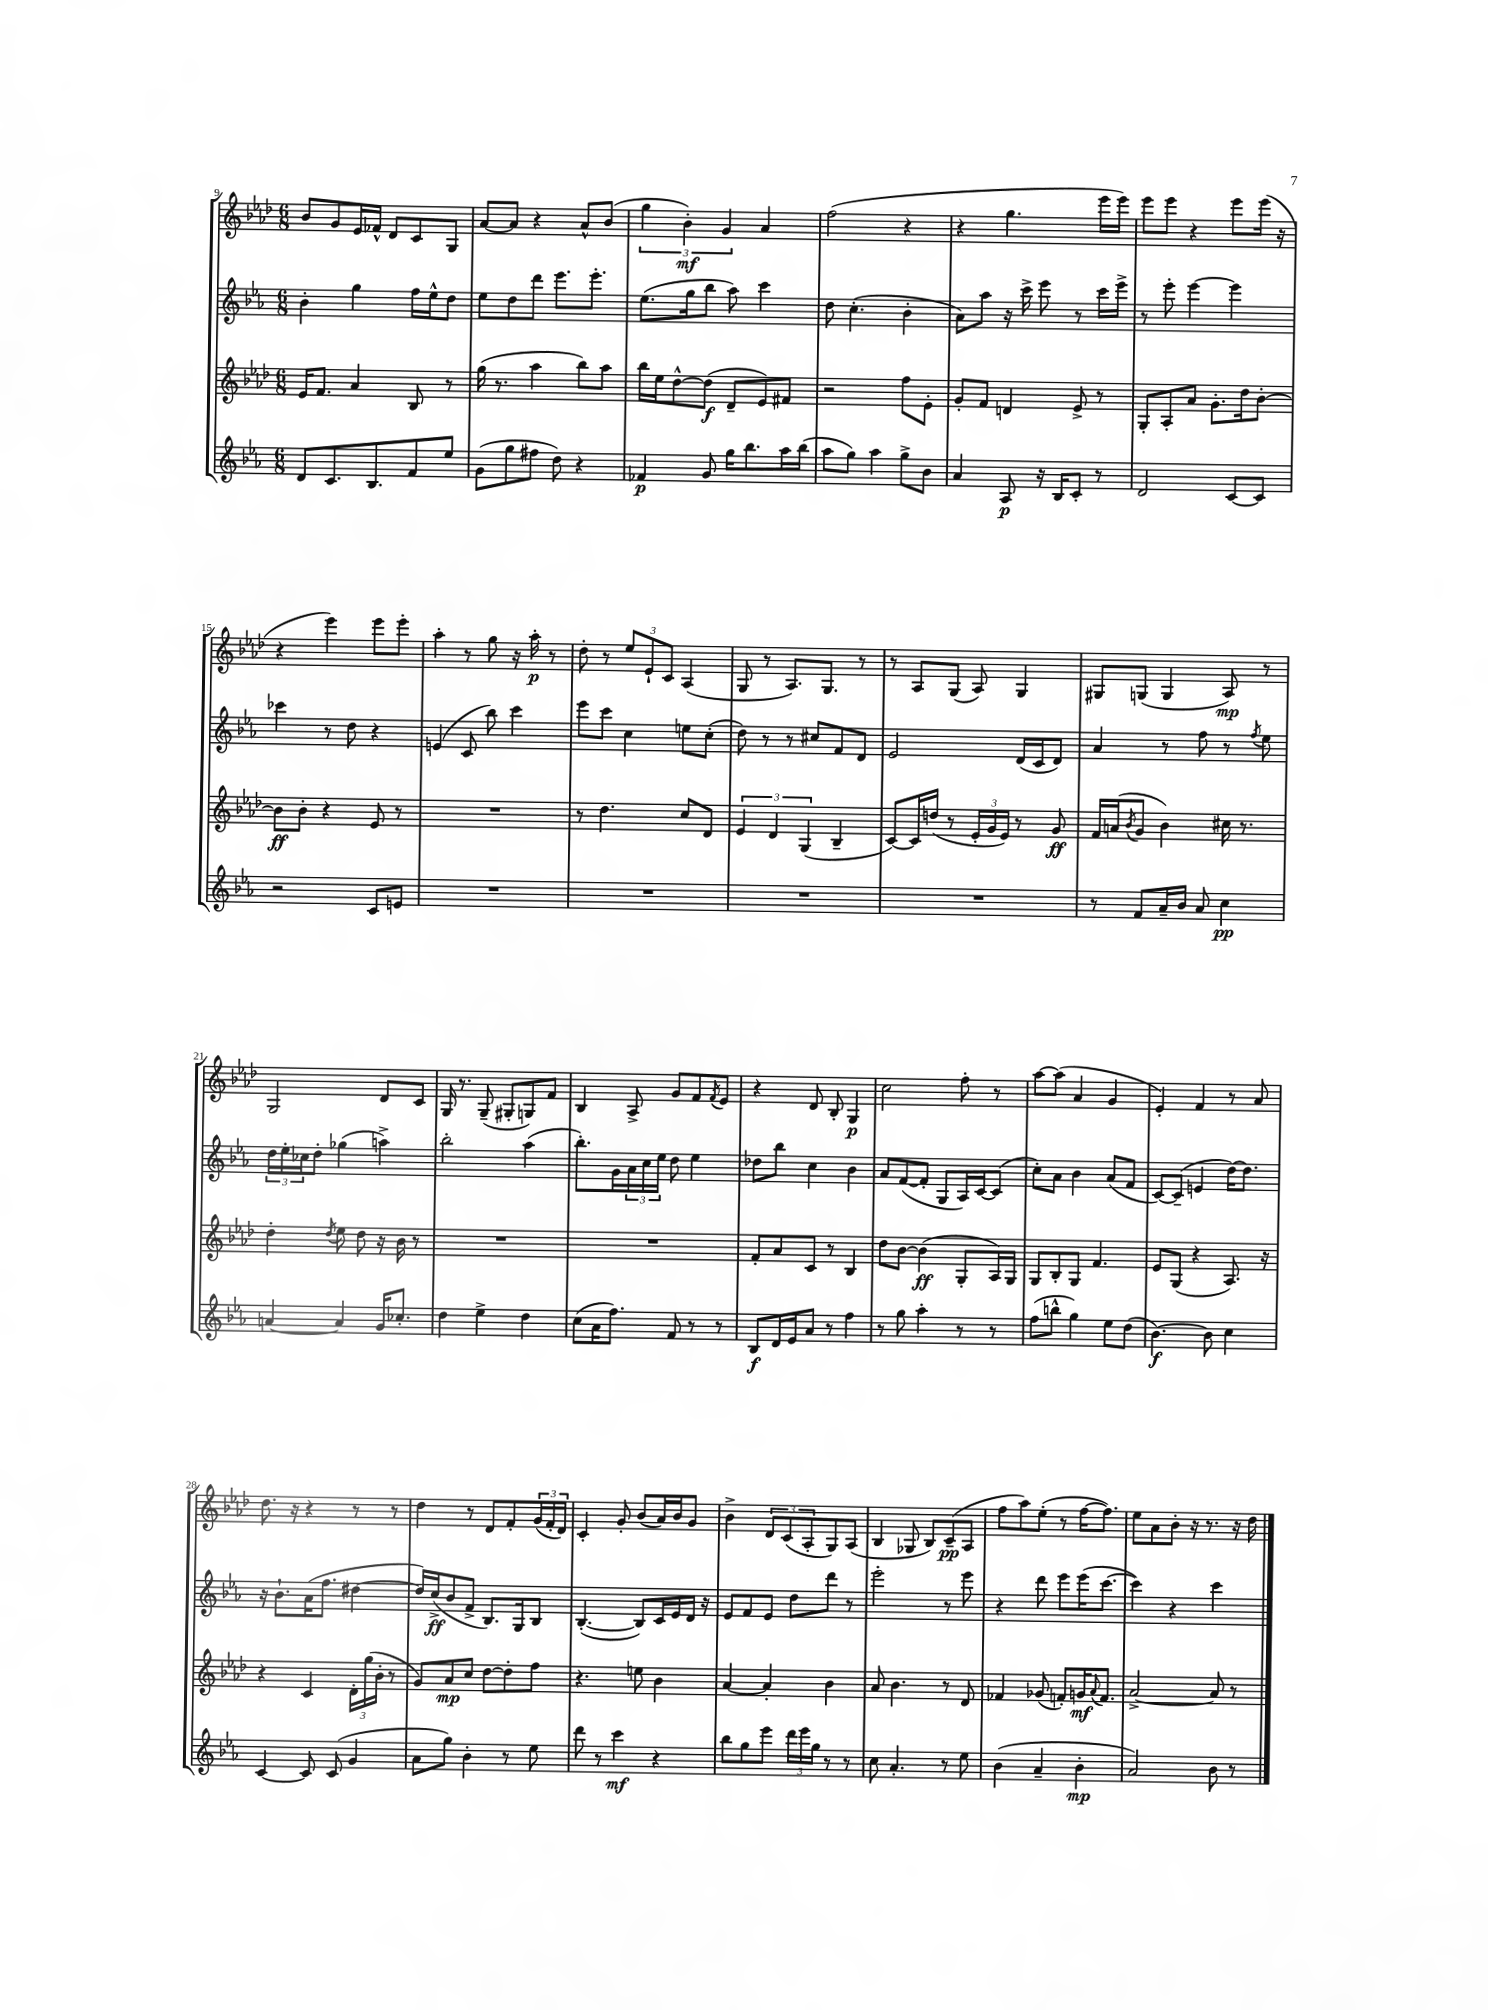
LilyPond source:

<<
\new StaffGroup <<
\new Staff = "s0" {
    \clef treble \key aes \major \numericTimeSignature \time 6/8
    bes'8 g'8 ees'16 fes'16-^ des'8 c'8 g8 |
    aes'8~ aes'8 r4 aes'8-^ bes'8( |
    \tuplet 3/2 { g''4 bes'4-.\mf) g'4 } aes'4 |
    f''2( r4 |
    r4 g''4. ees'''16 ees'''16) |
    ees'''8 ees'''8 r4 ees'''8 ees'''16( r16 |
    r4 ees'''4) ees'''8 ees'''8-. |
    aes''4-. r8 g''8 r16 aes''16-.\p r8 |
    des''8-. r8 \tuplet 3/2 { ees''8 ees'8-! c'8 } aes4( |
    g8 r8 aes8.) g8. r8 |
    r8 aes8 g8( aes8) g4 |
    gis8 g8( g4 aes8\mp) r8 |
    g2 des'8 c'8 |
    g16 r8. g8--( gis8-. g8) f'8 |
    bes4 aes8-> g'8 f'8 \acciaccatura { f'8 } ees'8 |
    r4 des'8 bes8-. g4\p |
    c''2 f''8-. r8 |
    aes''8~ aes''8( aes'4 g'4 |
    ees'4-.) f'4 r8 aes'8 |
    des''8. r16 r4 r8 r8 |
    des''4 r8 des'8 f'8-. \tuplet 3/2 { g'16( f'16-. des'16) } |
    c'4-. g'8-. bes'8( aes'16) bes'16 g'8 |
    bes'4-> \tuplet 3/2 { des'8 c'8( aes8-. } g8) aes8( |
    bes4 ges8 bes8) c'8--\pp( aes8 |
    f''8 aes''8) ees''8-.( r8 f''16~ f''8.) |
    ees''8 aes'8 bes'8-. r16 r8. r16 des''16 \bar "|." |
}
\new Staff = "s1" {
    \clef treble \key ees \major \numericTimeSignature \time 6/8
    bes'4-. g''4 f''16 ees''16-^ d''8 |
    ees''8 d''8 d'''8 ees'''8. ees'''8.-. |
    ees''8.( g''16 bes''8 aes''8) c'''4 |
    d''8 c''4.-.( bes'4-. |
    aes'8) aes''8 r16 c'''16-> ees'''8 r8 c'''16 ees'''16-> |
    r8 ees'''8-. ees'''4~ ees'''4 |
    ces'''4 r8 d''8 r4 |
    e'4( c'8 bes''8) c'''4 |
    ees'''8 c'''8 c''4 e''8 c''8-.( |
    d''8) r8 r8 cis''8 f'8 d'8 |
    ees'2 d'16( c'16 d'8) |
    aes'4 r8 f''8 r8 \acciaccatura { f''8 } ees''8 |
    \tuplet 3/2 { d''16 ees''16-. ces''16 } d''8-. ges''4( a''4->) |
    bes''2-. aes''4( |
    bes''8.-.) g'16 \tuplet 3/2 { aes'16 c''16 ees''16 } d''8 ees''4 |
    des''8 bes''8 c''4 bes'4 |
    aes'8 f'8~( f'8-. g8 aes16) c'16~ c'8( |
    c''8-.) aes'8 bes'4 aes'8( f'8 |
    c'8~) c'8--( e'4 d''16~) d''8. |
    r16 bes'8.-! aes'16( f''8. dis''4~ |
    dis''16) c''16->\ff( bes'8 f'8-> bes8.) g16 bes8 |
    bes4.~-.( bes8) c'16 ees'16 d'16 r16 |
    ees'8 f'8 ees'8 d''8 d'''8 r8 |
    ees'''2-. r8 ees'''8 |
    r4 d'''8 ees'''8 ees'''16( c'''8.~ |
    c'''4) r4 c'''4 \bar "|." |
}
\new Staff = "s2" {
    \clef treble \key aes \major \numericTimeSignature \time 6/8
    ees'16 f'8. aes'4 bes8 r8 |
    g''16( r8. aes''4 bes''8) aes''8 |
    bes''16 ees''16 des''8~-^ des''8\f( des'8-- ees'8) fis'8 |
    r2 f''8 ees'8-. |
    g'8-. f'8 d'4 ees'8-> r8 |
    g8-. aes8-. aes'8 g'8.-. des''16 bes'8~-. |
    bes'8\ff bes'8-. r4 ees'8 r8 |
    R2. |
    r8 des''4. c''8 des'8 |
    \tuplet 3/2 { ees'4 des'4 g4( } bes4-- |
    c'8~) c'16 d''16( r8 \tuplet 3/2 { ees'16-. g'16 ees'16) } r8 g'8\ff |
    f'16 a'16( \acciaccatura { bes'8 } g'8 bes'4) cis''16 r8. |
    des''4-. \acciaccatura { des''8 } ees''8 des''8 r16 bes'16 r8 |
    R2. |
    R2. |
    f'8-. aes'8 c'8 r8 bes4 |
    des''8 bes'8~ bes'4\ff( g8-. aes16) g16 |
    g8 bes8-. g8 f'4. |
    ees'8 g8( r4 aes8.) r16 |
    r4 c'4 \tuplet 3/2 { des'16-. g''16( bes'16-. } r8 |
    g'8) aes'8\mp c''8 des''8~ des''8-. f''8 |
    r4. e''8 bes'4 |
    aes'4~ aes'4-. bes'4 |
    aes'8 bes'4. r8 des'8 |
    fes'4 ges'8( f'8-.) g'16\mf \appoggiatura { aes'8 } f'8. |
    aes'2~-> aes'8 r8 \bar "|." |
}
\new Staff = "s3" {
    \clef treble \key ees \major \numericTimeSignature \time 6/8
    d'8 c'8. bes8. f'8 ees''8 |
    g'8( g''8 fis''8 d''8) r4 |
    fes'4\p g'8 g''16 bes''8. aes''16 bes''16( |
    aes''8 g''8) aes''4 g''8-> bes'8 |
    aes'4 aes8\p r16 bes16 c'8-. r8 |
    d'2 c'8~ c'8 |
    r2 c'8 e'8 |
    R2. |
    R2. |
    R2. |
    R2. |
    r8 f'8 aes'16-- bes'16 aes'8 c''4\pp |
    a'4~ a'4 g'16 ces''8.-. |
    d''4 ees''4-> d''4 |
    c''8( aes'16 f''8.) f'8 r8 r8 |
    bes8\f d'16 ees'16 aes'8 r8 f''4 |
    r8 g''8 aes''4-. r8 r8 |
    f''8( b''8-^ g''4) ees''8 d''8( |
    bes'4.~\f) bes'8 c''4 |
    c'4~ c'8 c'8( g'4 |
    aes'8 g''8) bes'4-. r8 ees''8 |
    d'''8 r8 c'''4\mf r4 |
    bes''8 g''8 ees'''8 \tuplet 3/2 { d'''16 ees'''16 g''16 } r8 r8 |
    c''8 aes'4.-. r8 ees''8 |
    bes'4( aes'4-- bes'4-.\mp |
    aes'2) bes'8 r8 \bar "|." |
}
>>
>>
\layout { \context { \Score currentBarNumber = #9 } }
